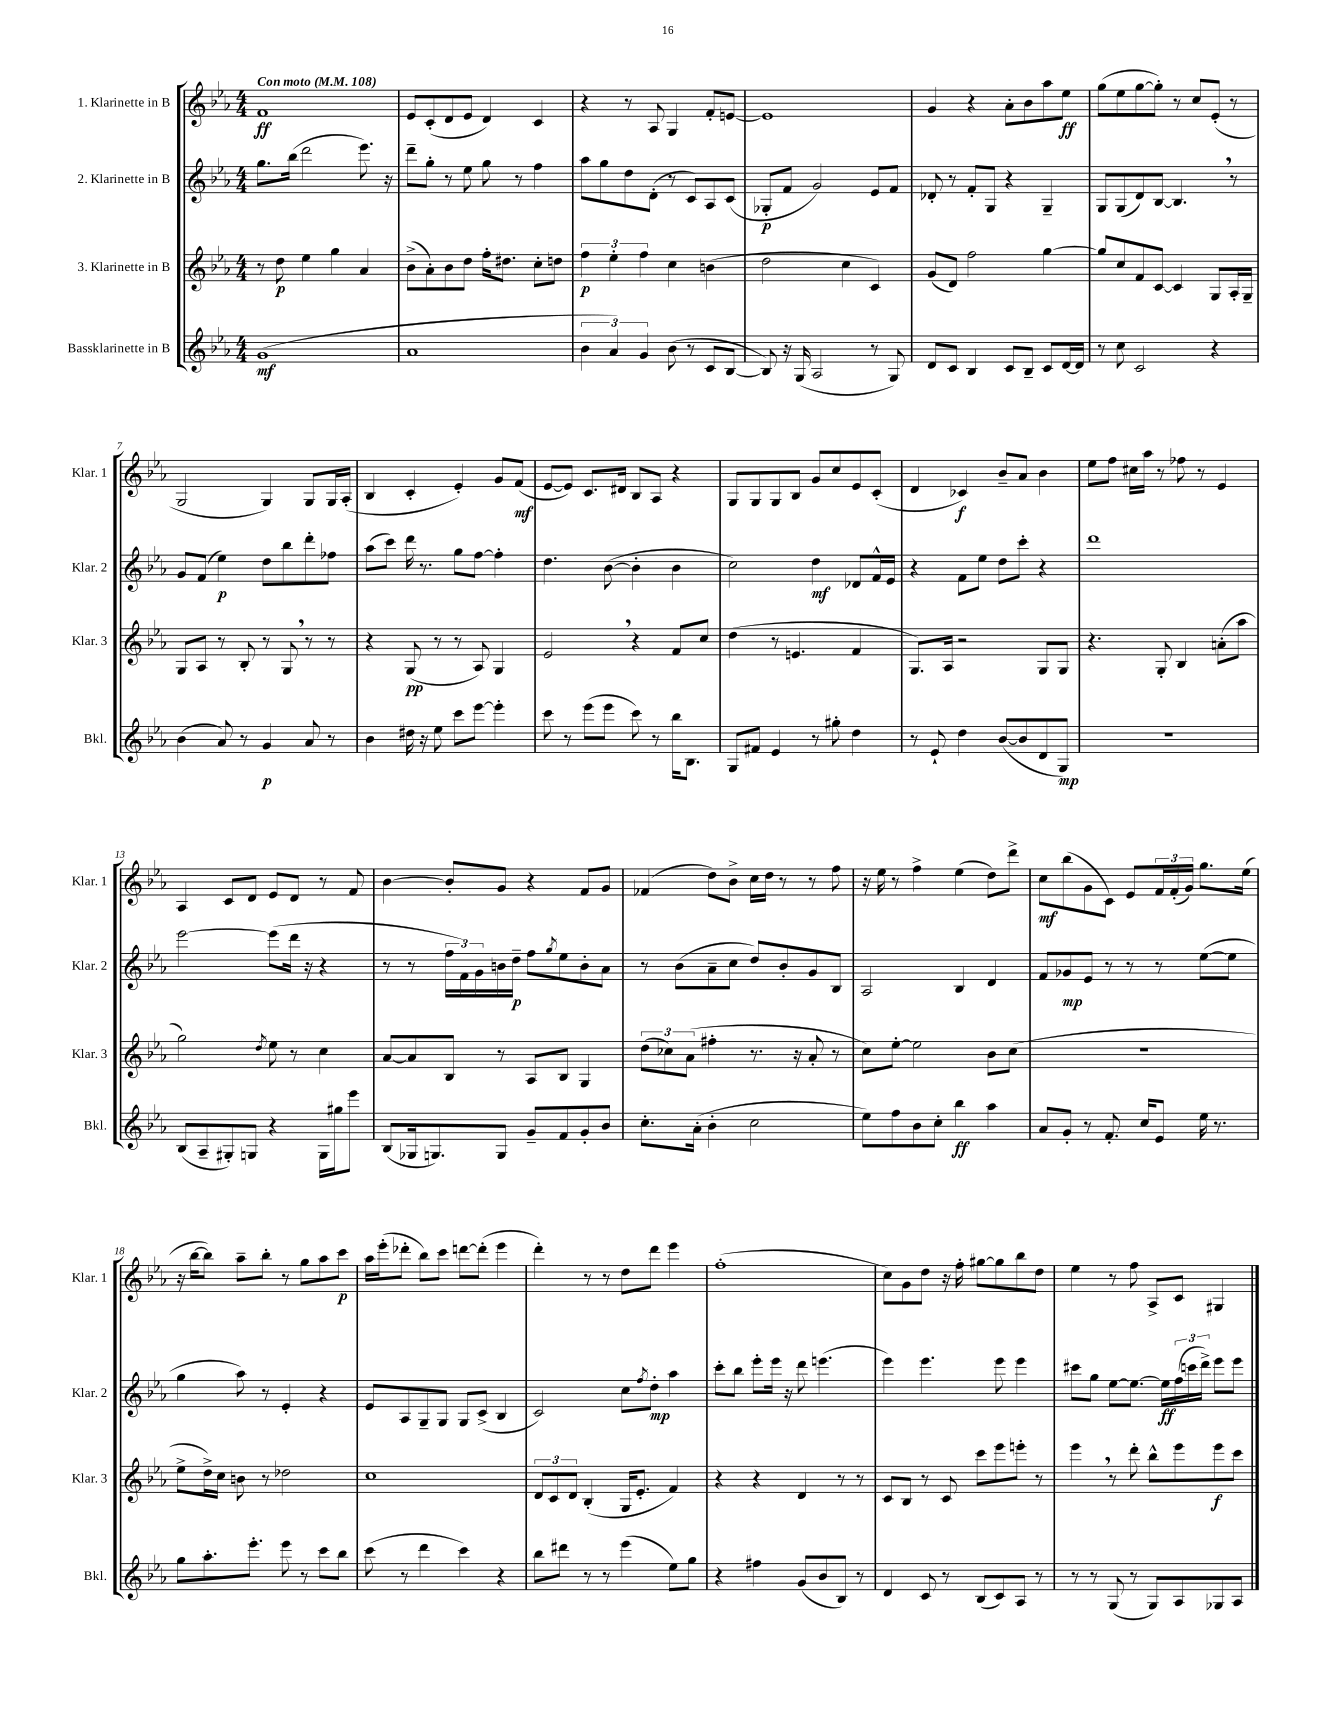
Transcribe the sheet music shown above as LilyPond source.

<<
\new StaffGroup <<
\new Staff = "s0" \with { instrumentName = "1. Klarinette in B" shortInstrumentName = "Klar. 1" } {
    \clef treble \key ees \major \numericTimeSignature \time 4/4 \tempo "Con moto" 4 = 108
    f'1\ff |
    ees'8 c'8-.( d'8 ees'8 d'4) c'4 |
    r4 r8 aes8 g4 f'8-. e'8~ |
    e'1 |
    g'4 r4 aes'8-. bes'8 aes''8 ees''8\ff |
    g''8( ees''8 g''8~ g''8-.) r8 c''8 ees'8-.( r8 |
    g2 g4) g8 g16 aes16-.( |
    bes4 c'4-. ees'4-.) g'8 f'8\mf( |
    ees'8~ ees'8) c'8. dis'16 bes8 aes8 r4 |
    g8 g8 g8 bes8 g'8 c''8 ees'8 c'8-.( |
    d'4 ces'4\f) bes'8-- aes'8 bes'4 |
    ees''8 f''8 cis''16 aes''16 r8 fes''8 r8 ees'4 |
    aes4 c'8 d'8 ees'8 d'8 r8 f'8 |
    bes'4~ bes'8-. g'8 r4 f'8 g'8 |
    fes'4( d''8) bes'8-> c''16 d''16 r8 r8 f''8 |
    r16 ees''16 r8 f''4-> ees''4( d''8) d'''8-> |
    c''8\mf bes''8( g'8 c'8) ees'8 \tuplet 3/2 { f'16 f'16-.( g'16) } g''8. ees''16( |
    r16 bes''16~ bes''8) aes''8-- bes''8-. r8 g''8 aes''8 c'''8\p |
    aes''16 ees'''16-.( des'''8-. bes''8) c'''8 d'''8~ d'''8-.( ees'''4 |
    d'''4-.) r8 r8 d''8 d'''8 ees'''4 |
    f''1-.( |
    c''8) g'8 d''8 r16 f''16-. gis''8~ gis''8 bes''8 d''8 |
    ees''4 r8 f''8 aes8-> c'8 gis4 \bar "|." |
}
\new Staff = "s1" \with { instrumentName = "2. Klarinette in B" shortInstrumentName = "Klar. 2" } {
    \clef treble \key ees \major \numericTimeSignature \time 4/4
    g''8. bes''16( d'''2 ees'''8.) r16 |
    d'''8-- g''8-. r8 ees''8 g''8 r8 f''4 |
    aes''8 g''8 d''8 d'8-.( r8 c'8) aes8 c'8( |
    ges8-.\p f'8 g'2) ees'8 f'8 |
    des'8-. r8 f'8-. g8 r4 g4-- |
    g8 g8( d'8) bes8~ bes4. \breathe r8 |
    g'8 f'8( ees''4\p) d''8 bes''8 d'''8-. fes''8 |
    aes''8( c'''8) d'''16 r8. g''8 f''8~ f''4-. |
    d''4. bes'8~( bes'4-. bes'4 |
    c''2) d''4\mf des'8 f'16-^ ees'16 |
    r4 f'8 ees''8 d''8 c'''8-. r4 |
    d'''1 |
    ees'''2~ ees'''8( d'''16 r16 r4 |
    r8 r8 \tuplet 3/2 { f''16 f'16) g'16 } b'16 d''16--\p f''8 \acciaccatura { g''8 } ees''8 b'8-. aes'8 |
    r8 bes'8( aes'8-- c''8 d''8) bes'8-. g'8 bes8 |
    aes2 bes4 d'4 |
    f'8 ges'8\mp ees'8 r8 r8 r8 ees''8~( ees''8 |
    g''4 aes''8) r8 ees'4-. r4 |
    ees'8 aes8 g8-- g8 g8 c'8->( bes4 |
    c'2) c''8 \acciaccatura { f''8 } d''8-.\mp aes''4 |
    c'''8-. bes''8 ees'''8-. ees'''16 r16 d'''8 e'''4.( |
    ees'''4) ees'''4. ees'''8 ees'''4 |
    cis'''8 g''8 ees''8~ ees''8.~ ees''16\ff \tuplet 3/2 { f''16( c'''16 d'''16->) } ees'''8 ees'''8 \bar "|." |
}
\new Staff = "s2" \with { instrumentName = "3. Klarinette in B" shortInstrumentName = "Klar. 3" } {
    \clef treble \key ees \major \numericTimeSignature \time 4/4
    r8 d''8\p ees''4 g''4 aes'4 |
    bes'8->( aes'8-.) bes'8 d''8 f''16-. dis''8. c''8-. d''8 |
    \tuplet 3/2 { f''4\p ees''4-. f''4 } c''4 b'4( |
    d''2 c''4 c'4) |
    g'8( d'8) f''2 g''4~ |
    g''8 c''8 f'8 c'8~ c'4 g8 aes16-. g16-- |
    g8 aes8 r8 bes8-. r8 g8 \breathe r8 r8 |
    r4 g8\pp( r8 r8 aes8) g4 |
    ees'2 \breathe r4 f'8 c''8 |
    d''4( r8 e'4. f'4 |
    g8.) aes16 r2 g8 g8 |
    r4. g8-. bes4 a'8-.( aes''8 |
    g''2) \acciaccatura { d''8 } ees''8 r8 c''4 |
    aes'8~ aes'8 bes8 r8 aes8 bes8 g4 |
    \tuplet 3/2 { d''8( ces''8) aes'8( } fis''4-. r8. r16 aes'8-. r8 |
    c''8) ees''8~-. ees''2 bes'8 c''8( |
    R1 |
    ees''8-> d''16->) c''16 b'8 r8 des''2 |
    c''1 |
    \tuplet 3/2 { d'8 c'8 d'8 } bes4-.( g16 ees'8.-. f'4) |
    r4 r4 d'4 r8 r8 |
    c'8 bes8 r8 c'8 c'''8 ees'''8 e'''8-. r8 |
    ees'''4 \breathe r8 d'''8-. bes''8-^ ees'''8 ees'''8\f c'''8 \bar "|." |
}
\new Staff = "s3" \with { instrumentName = "Bassklarinette in B" shortInstrumentName = "Bkl." } {
    \clef treble \key ees \major \numericTimeSignature \time 4/4
    g'1\mf( |
    aes'1 |
    \tuplet 3/2 { bes'4 aes'4) g'4 } bes'8( r8 c'8 bes8~ |
    bes8) r16 g16( aes2 r8 g8) |
    d'8 c'8 bes4 c'8 bes8-- c'8 d'16~ d'16 |
    r8 c''8 c'2 r4 |
    bes'4( aes'8) r8 g'4\p aes'8 r8 |
    bes'4 dis''16 r16 ees''8 c'''8 ees'''8~ ees'''4-. |
    c'''8 r8 ees'''8( ees'''8 c'''8) r8 bes''16 bes8. |
    g8 fis'8 ees'4 r8 gis''8-. d''4 |
    r8 ees'8-! d''4 bes'8~( bes'8 d'8 g8\mp) |
    r1 |
    bes8( aes8-- gis8-.) g8 r4 g16 gis''16 ees'''8 |
    bes8( ges16 g8.) g8 g'8-- f'8 g'8-. bes'8 |
    c''8.-. aes'16-.( bes'4-. c''2 |
    ees''8) f''8 bes'8 c''8-. bes''4\ff aes''4 |
    aes'8 g'8-. r8 f'8.-. c''16 ees'8 ees''16 r8. |
    g''8 aes''8.-. ees'''8.-. ees'''8 r8 c'''8 bes''8 |
    c'''8( r8 d'''4 c'''4) r4 |
    bes''8 dis'''8 r8 r8 ees'''4( ees''8) g''8 |
    r4 fis''4 g'8( bes'8 bes8) r8 |
    d'4 c'8 r8 bes8( c'8) aes8 r8 |
    r8 r8 g8( r8 g8) aes8 ges8 aes8 \bar "|." |
}
>>
>>
